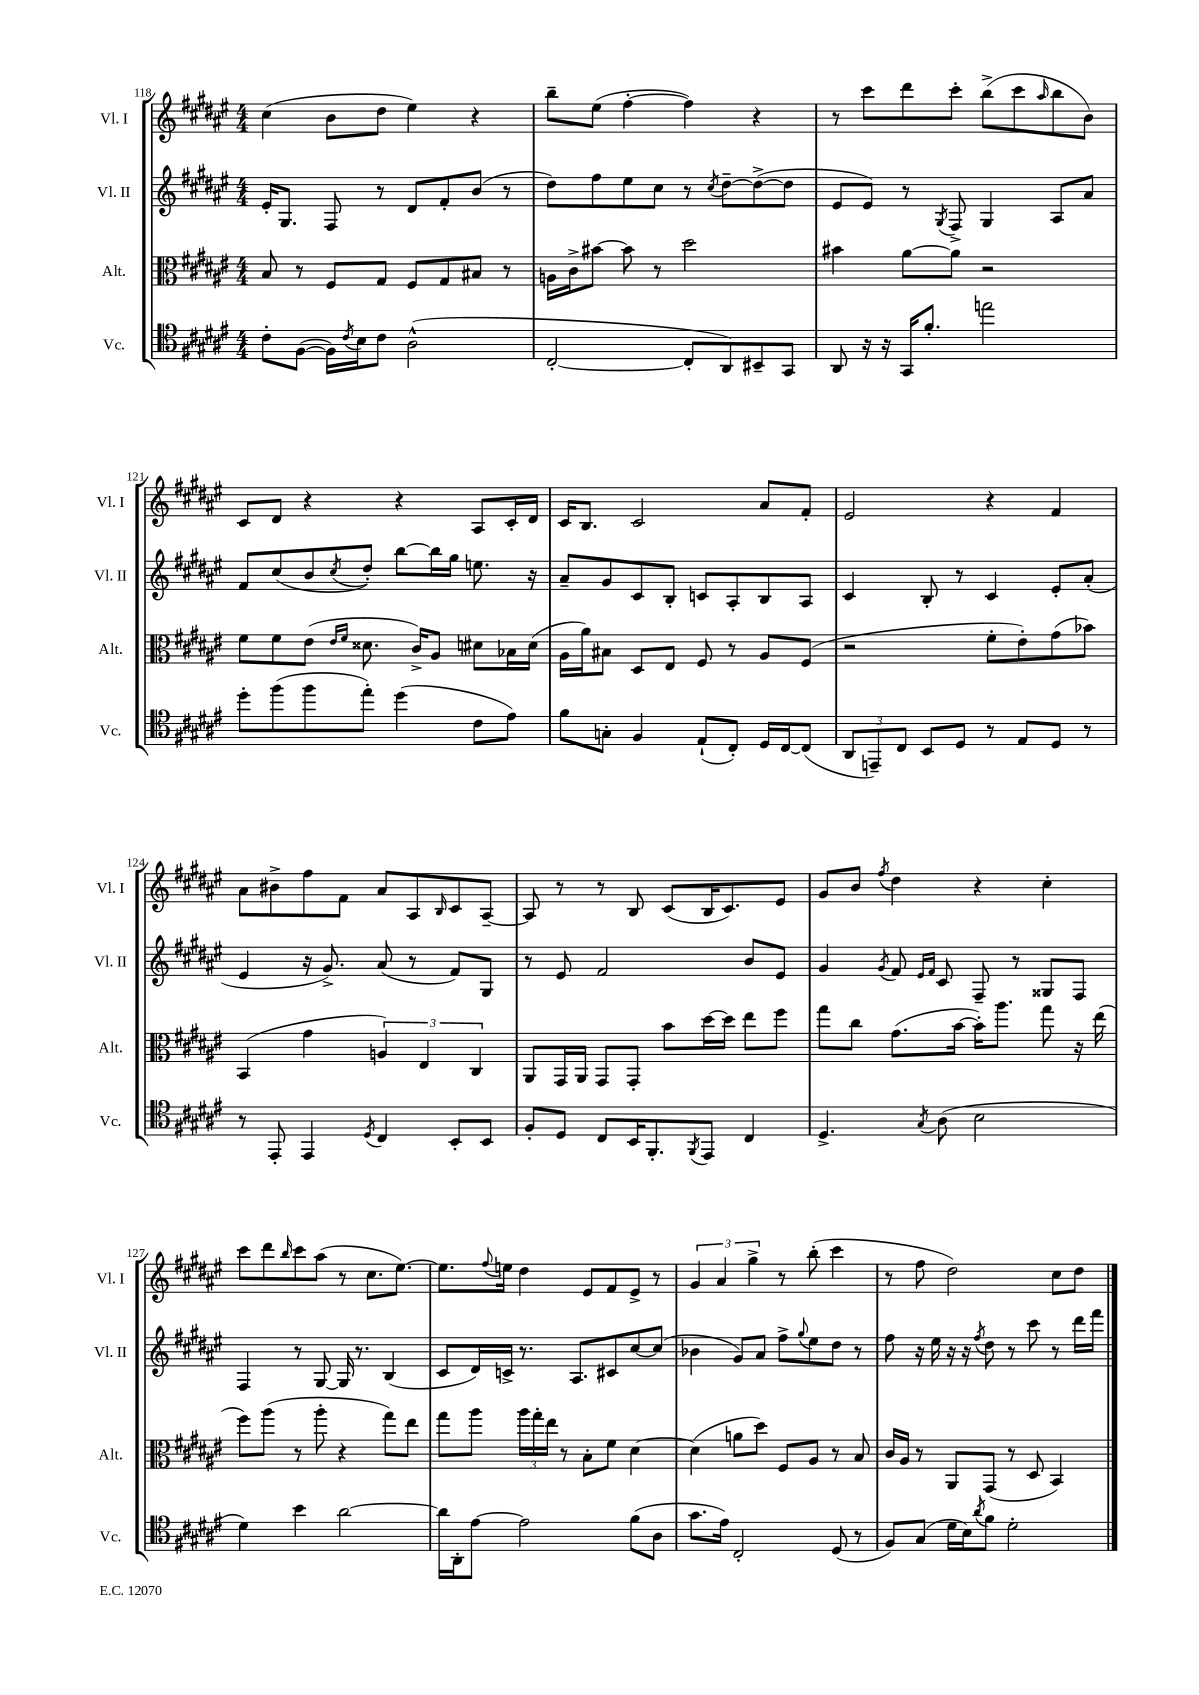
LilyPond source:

<<
\new StaffGroup <<
\new Staff = "s0" \with { instrumentName = "Vl. I" shortInstrumentName = "Vl. I" } {
    \clef treble \key fis \major \numericTimeSignature \time 4/4
    cis''4( b'8 dis''8 eis''4) r4 |
    b''8-- eis''8( fis''4~-. fis''4) r4 |
    r8 cis'''8 dis'''8 cis'''8-. b''8->( cis'''8 \grace { ais''16 } b''8 b'8) |
    cis'8 dis'8 r4 r4 ais8 cis'16-. dis'16 |
    cis'16 b8. cis'2 ais'8 fis'8-. |
    eis'2 r4 fis'4 |
    ais'8 bis'8-> fis''8 fis'8 ais'8 ais8 \grace { b16 } cis'8 ais8~-- |
    ais8 r8 r8 b8 cis'8( b16 cis'8.) eis'8 |
    gis'8 b'8 \acciaccatura { fis''8 } dis''4 r4 cis''4-. |
    cis'''8 dis'''8 \grace { b''16 } cis'''8 ais''8( r8 cis''8. eis''8.~) |
    eis''8. \appoggiatura { fis''8 } e''16 dis''4 eis'8 fis'8 eis'8-> r8 |
    \tuplet 3/2 { gis'4 ais'4 gis''4-> } r8 b''8-.( cis'''4 |
    r8 fis''8 dis''2) cis''8 dis''8 \bar "|." |
}
\new Staff = "s1" \with { instrumentName = "Vl. II" shortInstrumentName = "Vl. II" } {
    \clef treble \key fis \major \numericTimeSignature \time 4/4
    eis'16-. gis8. fis8 r8 dis'8 fis'8-. b'8( r8 |
    dis''8) fis''8 eis''8 cis''8 r8 \acciaccatura { cis''8 } dis''8~-- dis''8~->( dis''8 |
    eis'8 eis'8) r8 \acciaccatura { gis8 } fis8-> gis4 ais8 ais'8 |
    fis'8 cis''8( b'8 \acciaccatura { cis''8 } dis''8-.) b''8~ b''16 gis''16 e''8. r16 |
    ais'8-- gis'8 cis'8 b8-. c'8 ais8-. b8 ais8 |
    cis'4 b8-. r8 cis'4 eis'8-. ais'8-.( |
    eis'4 r16 gis'8.->) ais'8( r8 fis'8) gis8 |
    r8 eis'8 fis'2 b'8 eis'8 |
    gis'4 \acciaccatura { gis'8 } fis'8 \grace { eis'16 fis'16 } cis'8 fis8-- r8 gisis8 fis8 |
    fis4 r8 gis8~ gis16 r8. b4( |
    cis'8 dis'16) c'16-> r8. ais8. cis'8 cis''8~ cis''8( |
    bes'4 gis'8) ais'8 fis''8-> \appoggiatura { gis''8 } eis''8 dis''8 r8 |
    fis''8 r16 eis''16 r16 r16 \acciaccatura { fis''8 } dis''8 r8 cis'''8 r8 dis'''16 fis'''16 \bar "|." |
}
\new Staff = "s2" \with { instrumentName = "Alt." shortInstrumentName = "Alt." } {
    \clef alto \key fis \major \numericTimeSignature \time 4/4
    b8 r8 fis8 gis8 fis8 gis8 bis8 r8 |
    a16 cis'16-> bis'8~ bis'8 r8 dis''2 |
    bis'4 ais'8~ ais'8 r2 |
    fis'8 fis'8 eis'8( \grace { eis'16 fis'16 } disis'8. cis'16->) ais8 dis'8 bes16 dis'16( |
    ais16 ais'16) bis8 dis8 eis8 fis8 r8 ais8 fis8( |
    r2 fis'8-. eis'8-.) gis'8( bes'8) |
    b,4( gis'4 \tuplet 3/2 { a4) eis4 cis4 } |
    ais,8 gis,16 ais,16 gis,8 gis,8-. b'8 dis''16~ dis''16 eis''8 fis''8 |
    gis''8 cis''8 gis'8.( b'16~ b'16-.) ais''8. gis''8 r16 eis''16( |
    fis''8) ais''8( r8 ais''8-. r4 gis''8) eis''8 |
    gis''8 ais''8 \tuplet 3/2 { ais''16 gis''16-. eis''16 } r8 b8-. fis'8 dis'4~ |
    dis'4( a'8 dis''8) fis8 ais8 r8 b8 |
    cis'16 ais16 r8 ais,8 gis,8( r8 dis8 b,4) \bar "|." |
}
\new Staff = "s3" \with { instrumentName = "Vc." shortInstrumentName = "Vc." } {
    \clef tenor \key fis \major \numericTimeSignature \time 4/4
    cis'8-. fis8~( fis16) \acciaccatura { cis'8 } b16 cis'8 ais2-^( |
    cis2~-. cis8-. ais,8) bis,8-- gis,8 |
    ais,8 r16 r16 gis,16 fis'8.-. e''2 |
    dis''8-. fis''8( fis''8 eis''8-.) dis''4( cis'8 eis'8) |
    fis'8 g8-. fis4 eis8-!( cis8-.) dis16 cis16~ cis8( |
    \tuplet 3/2 { ais,8 e,8--) cis8 } b,8 dis8 r8 eis8 dis8 r8 |
    r8 eis,8-. eis,4 \acciaccatura { dis8 } cis4 b,8-. b,8 |
    fis8-. dis8 cis8 b,16 fis,8.-. \acciaccatura { fis,8 } eis,8 cis4 |
    dis4.-> \acciaccatura { gis8 } ais8( b2 |
    dis'4) b'4 ais'2~ |
    ais'16 ais,16-. eis'8~ eis'2 fis'8( ais8 |
    gis'8. eis'16) cis2-. dis8( r8 |
    fis8) gis8( dis'16 b16) \acciaccatura { ais'8 } fis'8 dis'2-. \bar "|." |
}
>>
>>
\layout { \context { \Score currentBarNumber = #118 } }
